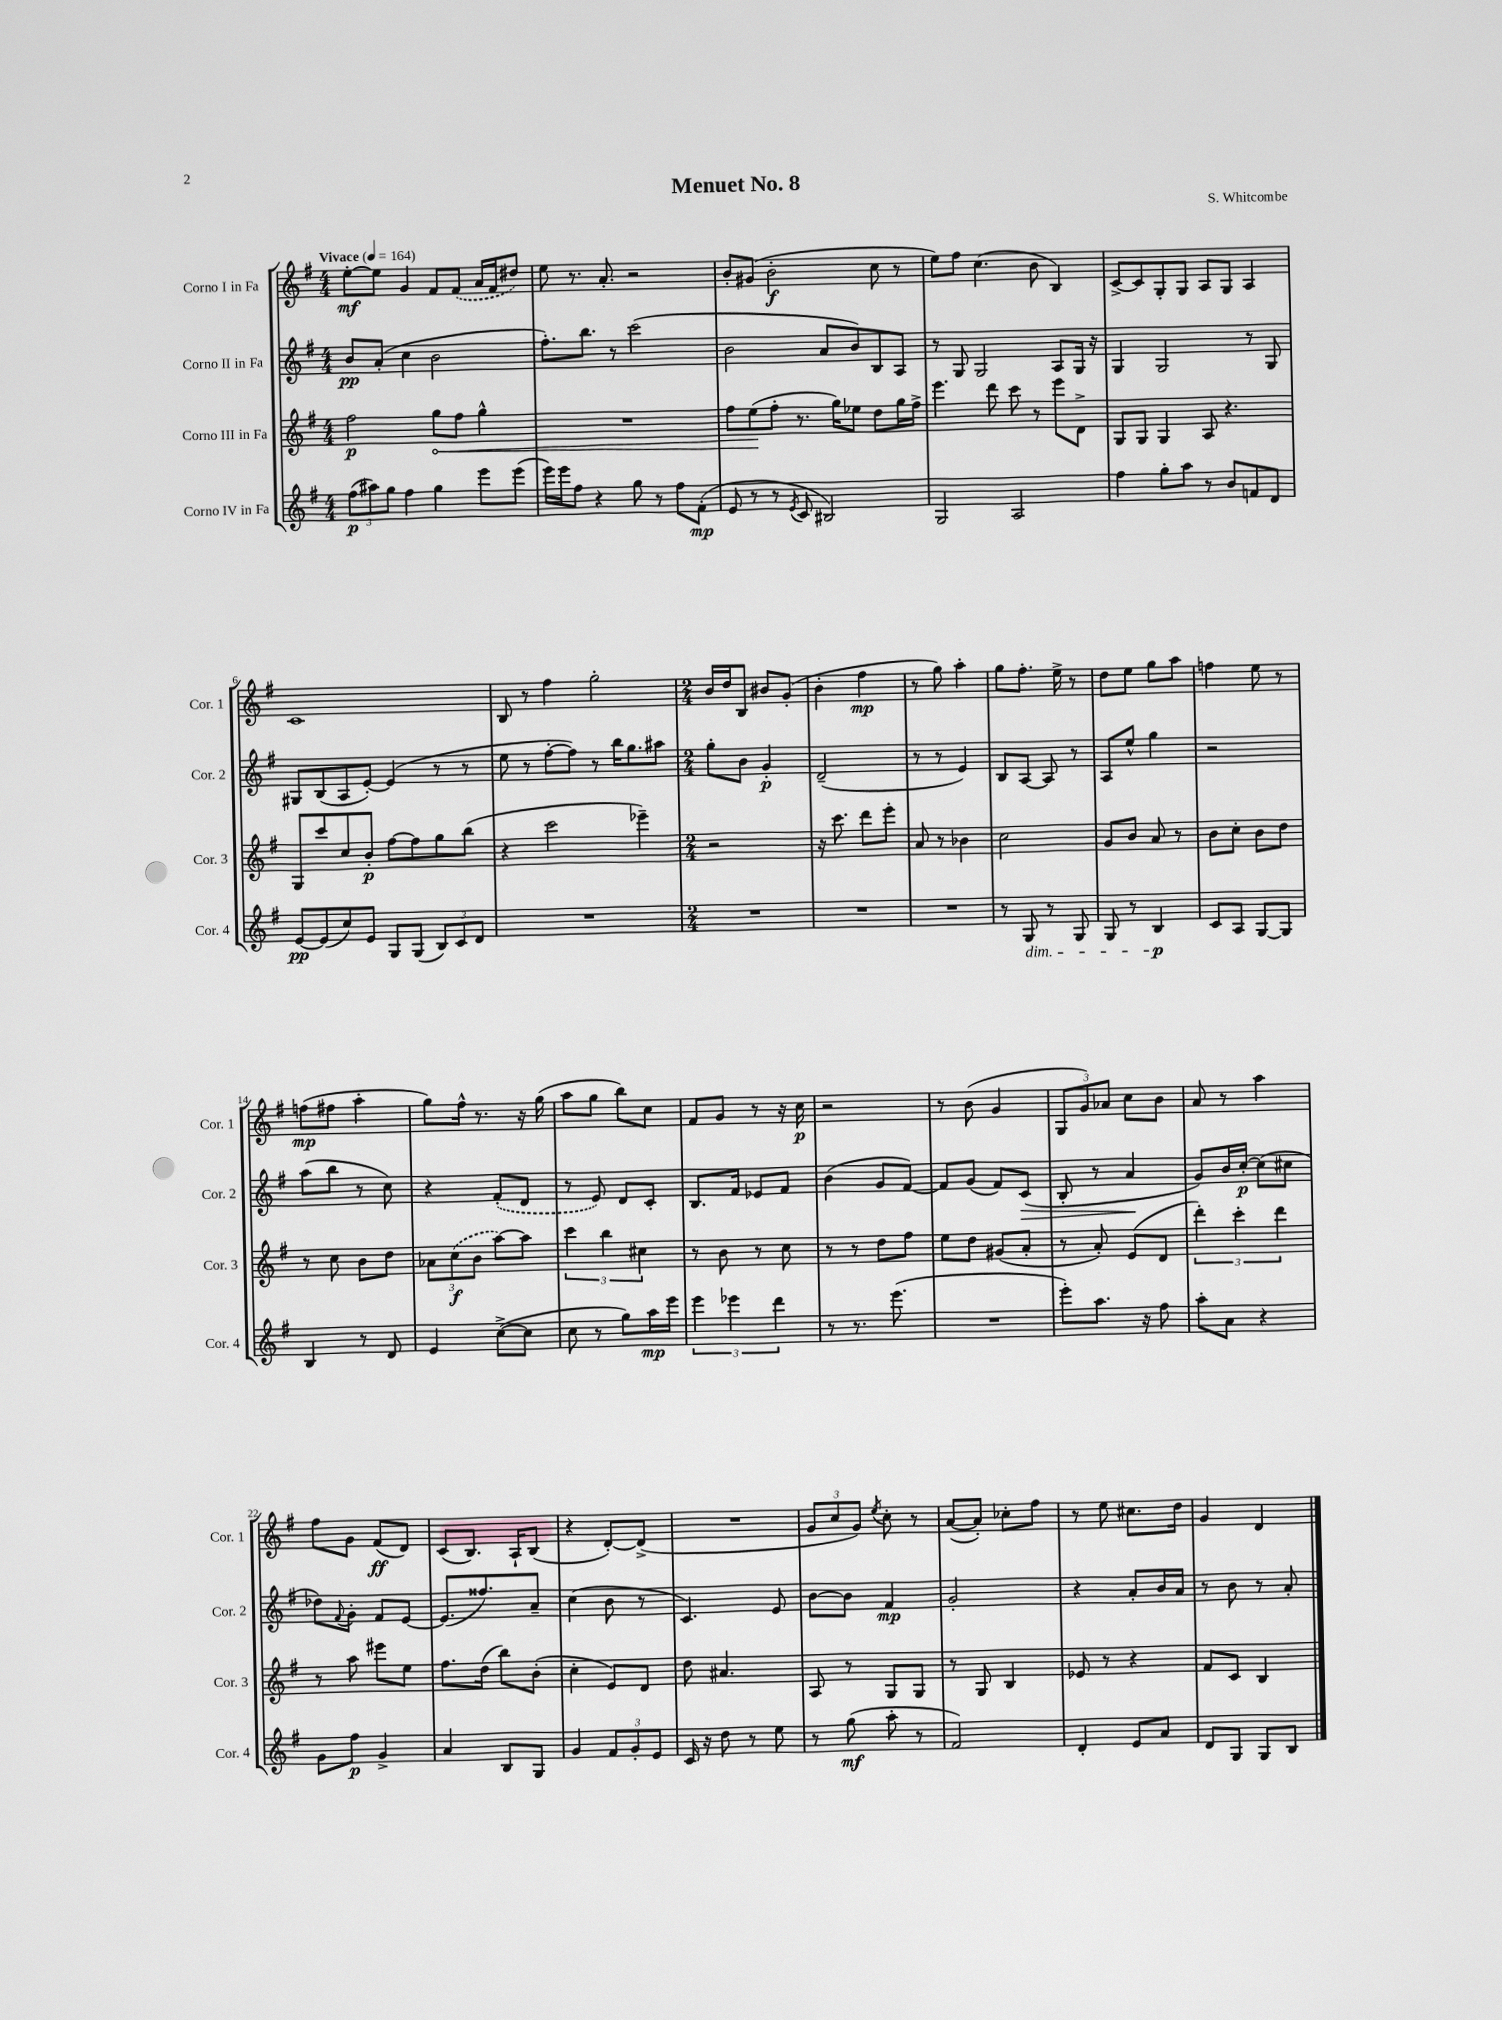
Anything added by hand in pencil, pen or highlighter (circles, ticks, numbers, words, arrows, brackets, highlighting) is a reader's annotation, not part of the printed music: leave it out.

**kern	**dynam	**kern	**dynam	**kern	**dynam	**kern	**dynam
*part4	*part4	*part3	*part3	*part2	*part2	*part1	*part1
*staff4	*staff4	*staff3	*staff3	*staff2	*staff2	*staff1	*staff1
*I"Corno IV in Fa	*	*I"Corno III in Fa	*	*I"Corno II in Fa	*	*I"Corno I in Fa	*
*I'Cor. 4	*	*I'Cor. 3	*	*I'Cor. 2	*	*I'Cor. 1	*
*clefG2	*	*clefG2	*	*clefG2	*	*clefG2	*
*k[f#]	*	*k[f#]	*	*k[f#]	*	*k[f#]	*
*M4/4	*	*M4/4	*	*M4/4	*	*M4/4	*
*MM164	*	*MM164	*	*MM164	*	*MM164	*
=1	=1	=1	=1	=1	=1	=1	=1
!	!	!	!	!	!	!LO:TX:a:B:t=Vivace	!
(12ff#\L	p	2ff#\	p	8b/L	pp	[8ee'\L	mf
12aa#X\)	.	.	.	.	.	.	.
.	.	.	.	(8a'/J	.	8ee\J]	.
12gg\J	.	.	.	.	.	.	.
4ff#\	.	.	.	4cc\	.	4g/	.
!	!	!	!LO:HP:b	!	!	!	!
4gg\	.	8gg\L	<	2b\	.	8f#/L	.
.	.	8ff#\J	.	.	.	(8f#/J	.
8eee\L	.	4gg^^\	.	.	.	16a/LL	.
.	.	.	.	.	.	16f#/J	.
(8eee\J	.	.	.	.	.	8dd#X/J)	.
=2	=2	=2	=2	=2	=2	=2	=2
16eee\LL)	.	1r	.	8.ff#'\L)	.	8ee\	.
16eee\J	.	.	.	.	.	.	.
8ff#\J	.	.	.	.	.	8.r	.
.	.	.	.	8.bb\J	.	.	.
4r	.	.	.	.	.	.	.
.	.	.	.	.	.	8.a'/	.
.	.	.	.	8r	.	.	.
8gg\	.	.	.	(2ccc\	.	2r	.
8r	.	.	.	.	.	.	.
8ff#\L	.	.	.	.	.	.	.
(8f#'\J	mp	.	.	.	.	.	.
=3	=3	=3	=3	=3	=3	=3	=3
8e/	.	8ff#\L	.	2b\	.	8b'/L	.
8r	.	(8ee\	.	.	.	(8g#X/J	.
8r	.	8ff#'\J	[	.	.	2b'\	f
8qe/	.	.	.	.	.	.	.
8c/	.	8.r	.	.	.	.	.
2B#X/)	.	.	.	8a/L	.	.	.
.	.	16gg\KL)	.	.	.	.	.
.	.	8ee-X\J	.	8b/)	.	.	.
.	.	8dd\L	.	8B/	.	8cc\	.
.	.	16gg\L	.	8A/J	.	8r	.
.	.	16ff#^\JJ	.	.	.	.	.
=4	=4	=4	=4	=4	=4	=4	=4
2G/	.	4.eee\	.	8r	.	8ee\L)	.
.	.	.	.	8G/	.	8ff#\J	.
.	.	.	.	2G/	.	(4.cc\	.
.	.	8ddd\	.	.	.	.	.
2A/	.	8ccc\	.	.	.	.	.
.	.	8r	.	.	.	8b\	.
.	.	8eee\L	.	8A/L	.	4B/)	.
.	.	8d^\J	.	16G/Jk	.	.	.
.	.	.	.	16r	.	.	.
=5	=5	=5	=5	=5	=5	=5	=5
4ff#\	.	8G/L	.	4G/	.	[8c^/L	.
.	.	8G/J	.	.	.	8c/]	.
8gg'\L	.	4G/	.	2G/	.	8G'/	.
8aa\J	.	.	.	.	.	8G/J	.
8r	.	8A/	.	.	.	8A/L	.
8b/L	.	4.r	.	.	.	8G/J	.
8fn/	.	.	.	8r	.	4A/	.
8d/J	.	.	.	8G/	.	.	.
!!LO:LB:g=z
=6	=6	=6	=6	=6	=6	=6	=6
[8e/L	pp	8G/L	.	8G#X/L	.	1c	.
(8e/]	.	8ccc/	.	(8B/	.	.	.
8cc/)	.	8cc/	.	8A/	.	.	.
8e/J	.	8b'/J	p	[8e'/J)	.	.	.
8G/L	.	[8ff#\L	.	(4e/]	.	.	.
(8G/J	.	8ff#\]	.	.	.	.	.
12B/L)	.	8gg\	.	8r	.	.	.
12c/	.	.	.	.	.	.	.
.	.	(8bb\J	.	8r	.	.	.
12d/J	.	.	.	.	.	.	.
=7	=7	=7	=7	=7	=7	=7	=7
1r	.	4r	.	8ee\	.	8B/	.
.	.	.	.	8r	.	8r	.
.	.	2ccc\	.	[8ff#'\L	.	4ff#\	.
.	.	.	.	8ff#\J])	.	.	.
.	.	.	.	8r	.	2gg'\	.
.	.	.	.	16bb\KL	.	.	.
.	.	.	.	8.gg\	.	.	.
.	.	4eee-X~\)	.	.	.	.	.
.	.	.	.	8aa#X\J	.	.	.
=8	=8	=8	=8	=8	=8	=8	=8
*M2/4	*	*M2/4	*	*M2/4	*	*M2/4	*
2r	.	2r	.	8gg'\L	.	16b/LL	.
.	.	.	.	.	.	16dd/J	.
.	.	.	.	8b\J	.	8B/J	.
.	.	.	.	4g'/	p	8b#X/L	.
.	.	.	.	.	.	(8g'/J	.
=9	=9	=9	=9	=9	=9	=9	=9
2r	.	16r	.	(2d~/	.	4b'\	.
.	.	8.ccc\	.	.	.	.	.
.	.	8ddd\L	.	.	.	4ff#\	mp
.	.	8eee'\J	.	.	.	.	.
=10	=10	=10	=10	=10	=10	=10	=10
2r	.	8a/	.	8r	.	8r	.
.	.	8r	.	8r	.	8gg\)	.
.	.	4b-X\	.	4e/)	.	4aa'\	.
=11	=11	=11	=11	=11	=11	=11	=11
8r	.	2cc\	.	8B/L	.	8gg\L	.
!LO:TX:b:i:t=dim.	!	!	!	!	!	!	!
8G/	.	.	.	[8A/J	.	8.ff#'\J	.
8r	.	.	.	8A/]	.	.	.
.	.	.	.	.	.	16ee^\	.
8G/	.	.	.	8r	.	8r	.
=12	=12	=12	=12	=12	=12	=12	=12
8G/	.	8g/L	.	8A/L	.	8dd\L	.
8r	.	8b/J	.	8ee^^/J	.	8ee\J	.
4B/	p	8a/	.	4gg\	.	8gg\L	.
.	.	8r	.	.	.	8aa\J	.
=13	=13	=13	=13	=13	=13	=13	=13
8c/L	.	8b\L	.	2r	.	4ffn\	.
8A/J	.	8cc'\J	.	.	.	.	.
[8G/L	.	8b\L	.	.	.	8ee\	.
8G/J]	.	8dd\J	.	.	.	8r	.
!!LO:LB:g=z
=14	=14	=14	=14	=14	=14	=14	=14
4B/	.	8r	.	(8aa\L	.	(8ffn\L	mp
.	.	8cc\	.	8bb\J	.	8ff#X\J	.
8r	.	8b\L	.	8r	.	4aa'\	.
8d/	.	8dd\J	.	8cc\)	.	.	.
=15	=15	=15	=15	=15	=15	=15	=15
4e/	.	12a-X\L	.	4r	.	8gg\L)	.
.	.	(12cc\	f	.	.	.	.
.	.	.	.	.	.	16ff#^^\Jk	.
.	.	12b\J	.	.	.	.	.
.	.	.	.	.	.	8.r	.
([8cc^\L	.	[8aa\L)	.	(8f#'/L	.	.	.
8cc\J]	.	8aa\J]	.	8d/J	.	16r	.
.	.	.	.	.	.	(16gg\	.
=16	=16	=16	=16	=16	=16	=16	=16
8cc\	.	6ccc\	.	8r	.	8aa\L	.
8r	.	.	.	8e/)	.	8gg\J	.
.	.	6bb\	.	.	.	.	.
8gg\L)	.	.	.	8d/L	.	8bb\L)	.
.	.	6cc#X\	.	.	.	.	.
16aa\L	mp	.	.	8c'/J	.	8cc\J	.
16eee\JJ	.	.	.	.	.	.	.
=17	=17	=17	=17	=17	=17	=17	=17
6eee\	.	8r	.	8.B/L	.	8f#/L	.
.	.	8b\	.	.	.	8g/J	.
6eee-X\	.	.	.	.	.	.	.
.	.	.	.	16f#/Jk	.	.	.
.	.	8r	.	8e-X/L	.	8r	.
6ddd\	.	.	.	.	.	.	.
.	.	8cc\	.	8f#/J	.	16r	.
.	.	.	.	.	.	16cc\	p
=18	=18	=18	=18	=18	=18	=18	=18
8r	.	8r	.	(4b\	.	2r	.
8.r	.	8r	.	.	.	.	.
.	.	8dd\L	.	8g/L	.	.	.
(8.eee\	.	.	.	.	.	.	.
.	.	8ff#\J	.	[8f#/J)	.	.	.
=19	=19	=19	=19	=19	=19	=19	=19
2r	.	8ee\L	.	8f#/L]	.	8r	.
.	.	8dd\J	.	(8g/J	.	(8b\	.
.	.	(8g#X/L	.	8f#/L)	.	4g/	.
!	!	!	!	!	!LO:HP:b	!	!
.	.	8a'/J	.	(8c/J	>	.	.
=20	=20	=20	=20	=20	=20	=20	=20
8eee'\L)	.	8r	.	8B'/	.	12G/L	.
.	.	.	.	.	.	12g/)	.
8.aa\J	.	8a'/)	.	8r	.	.	.
.	.	.	.	.	.	12a-X/J	.
.	.	(8e/L	.	4a/	.	8cc\L	.
16r	.	.	.	.	.	.	.
8ff#\	.	8d/J	.	.	.	8b\J	.
.	.	.	.	.	]	.	.
=21	=21	=21	=21	=21	=21	=21	=21
8aa'\L	.	6ddd'\)	.	8g/L)	.	8a/	.
8a\J	.	.	.	16b/L	.	8r	.
.	.	6ccc'\	.	.	.	.	.
.	.	.	.	[16cc'/JJ	p	.	.
4r	.	.	.	(8cc\L]	.	4aa\	.
.	.	6ddd\	.	.	.	.	.
.	.	.	.	8cc#X\J	.	.	.
!!LO:LB:g=z
=22	=22	=22	=22	=22	=22	=22	=22
8g\L	.	8r	.	8dd-X\L)	.	8ff#\L	.
.	.	.	.	8qqf#/	.	.	.
8ff#\J	p	8aa\	.	8g'\J	.	8g\J	.
4g^/	.	8eee#X\L	.	8f#/L	.	(8f#/L	ff
.	.	8ee\J	.	[8e/J	.	8d/J)	.
=23	=23	=23	=23	=23	=23	=23	=23
4a/	.	8.ff#\L	.	(8.e/L]	.	(8c/L	.
.	.	.	.	.	.	8.B/J)	.
.	.	(16dd\Jk	.	8.ff##X/)	.	.	.
8B/L	.	8bb\L)	.	.	.	.	.
.	.	.	.	.	.	16A`/KL	.
8G/J	.	(8b'\J	.	8a~/J	.	(8B/J	.
=24	=24	=24	=24	=24	=24	=24	=24
4g/	.	4cc'\	.	(4cc\	.	4r	.
12f#/L	.	8e/L)	.	8b\	.	[8d'/L)	.
12g'/	.	.	.	.	.	.	.
.	.	8d/J	.	8r	.	(8d^/J]	.
12e/J	.	.	.	.	.	.	.
=25	=25	=25	=25	=25	=25	=25	=25
16c/	.	8dd\	.	4.c/)	.	2r	.
16r	.	.	.	.	.	.	.
8dd\	.	4.a#X/	.	.	.	.	.
8r	.	.	.	.	.	.	.
8ee\	.	.	.	8e/	.	.	.
=26	=26	=26	=26	=26	=26	=26	=26
8r	.	8A/	.	[8b\L	.	12g/L	.
.	.	.	.	.	.	12cc/	.
(8gg\	mf	8r	.	8b\J]	.	.	.
.	.	.	.	.	.	12g/J)	.
.	.	.	.	.	.	8qee/	.
8aa'\	.	8G/L	.	4f#/	mp	8cc'\	.
8r	.	8G/J	.	.	.	8r	.
=27	=27	=27	=27	=27	=27	=27	=27
2f#/)	.	8r	.	2g'/	.	([8a/L	.
.	.	8G/	.	.	.	8a'/J])	.
.	.	4B/	.	.	.	8cc-X'\L	.
.	.	.	.	.	.	8ff#\J	.
=28	=28	=28	=28	=28	=28	=28	=28
4d'/	.	8e-X/	.	4r	.	8r	.
.	.	8r	.	.	.	8ee\	.
8e/L	.	4r	.	8a'/L	.	8.cc#X\L	.
8a/J	.	.	.	16b/L	.	.	.
.	.	.	.	16a/JJ	.	16dd\Jk	.
=29	=29	=29	=29	=29	=29	=29	=29
8d/L	.	8f#/L	.	8r	.	4g/	.
8G/J	.	8c/J	.	8b\	.	.	.
8G/L	.	4B/	.	8r	.	4d/	.
8B/J	.	.	.	8a'/	.	.	.
==	==	==	==	==	==	==	==
*-	*-	*-	*-	*-	*-	*-	*-
